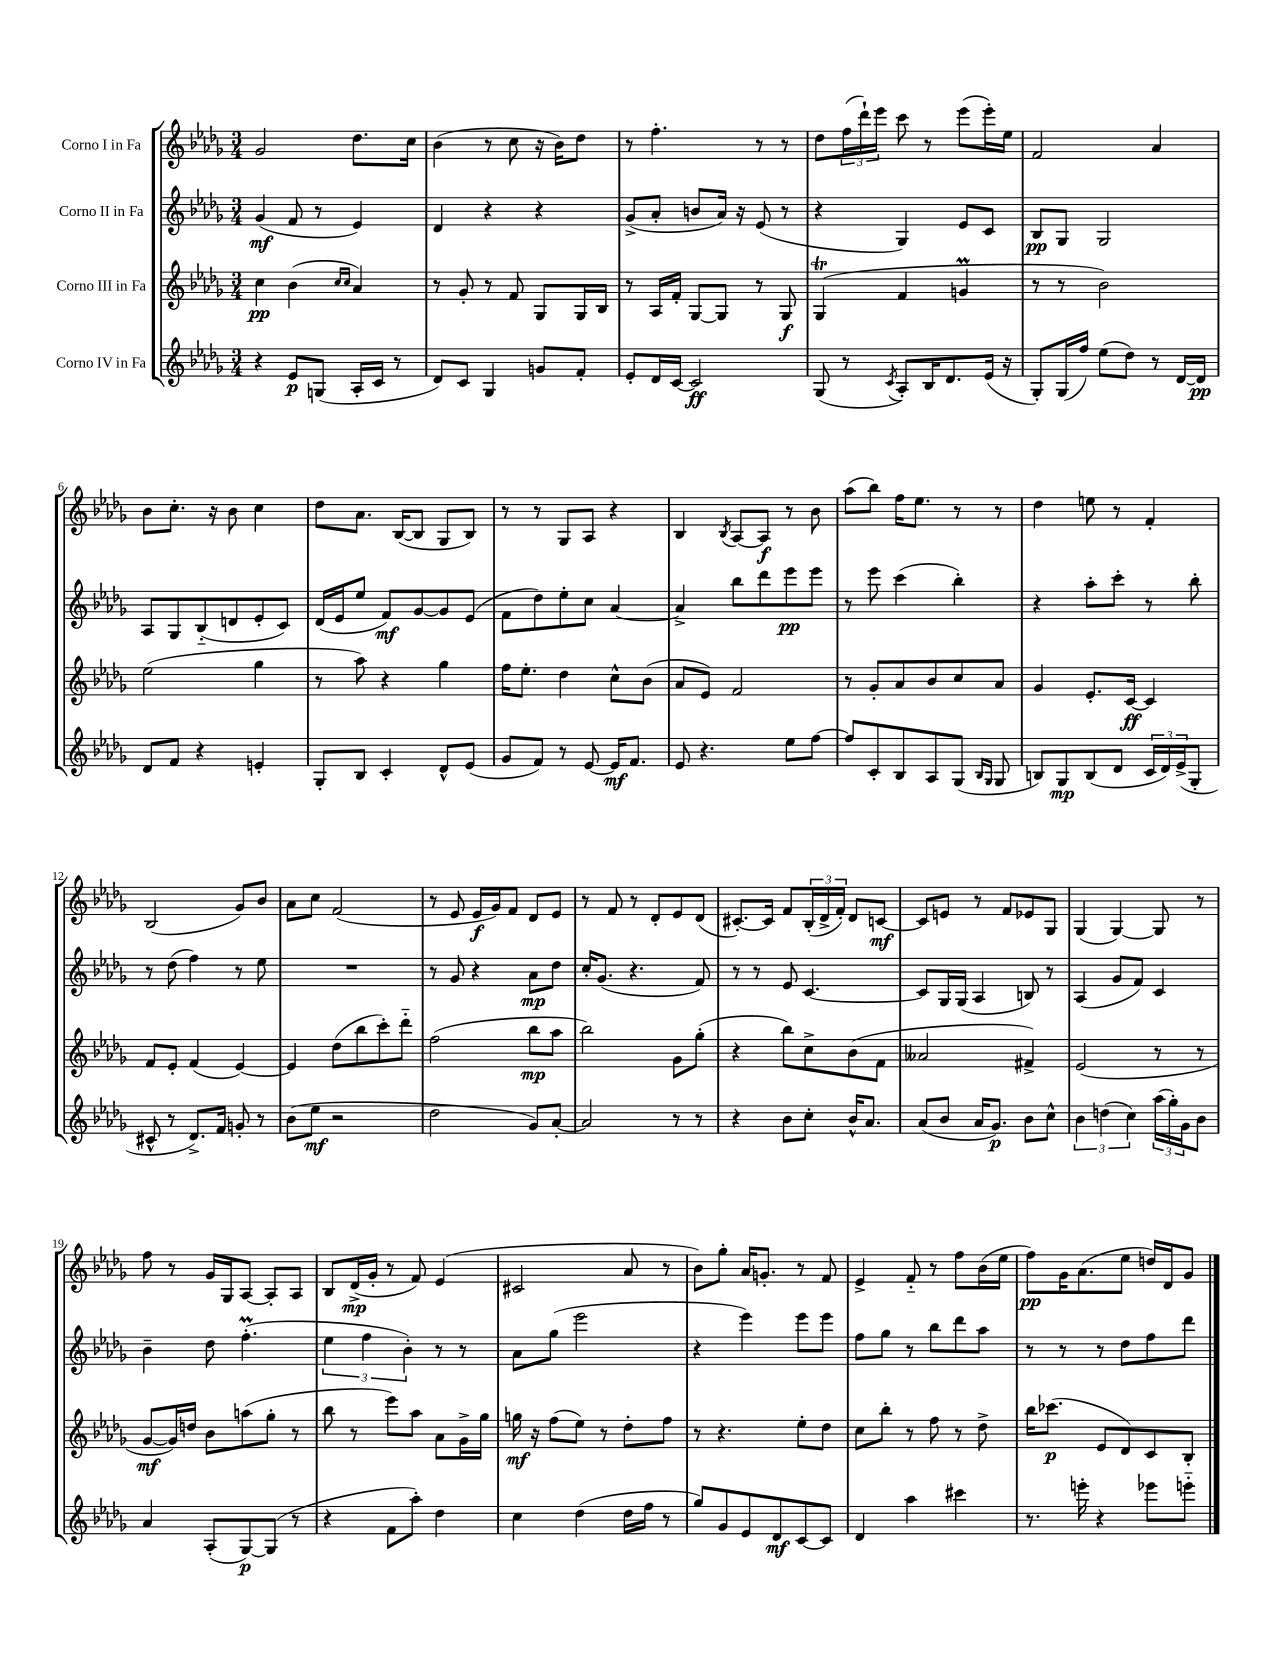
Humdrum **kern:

**kern	**kern	**kern	**kern
*staff4	*staff3	*staff2	*staff1
*clefG2	*clefG2	*clefG2	*clefG2
*k[b-e-a-d-g-]	*k[b-e-a-d-g-]	*k[b-e-a-d-g-]	*k[b-e-a-d-g-]
*M3/4	*M3/4	*M3/4	*M3/4
4r	4cc	(4g-	2g-
8e-	(4b-	8f	.
(8G	.	8r	.
.	16qqcc	.	.
.	16qqcc	.	.
16A-'	4a-)	4e-)	8.dd-
16c	.	.	.
8r	.	.	.
.	.	.	16cc
=	=	=	=
8d-)	8r	4d-	(4b-
8c	8g-'	.	.
4G-	8r	4r	8r
.	8f	.	8cc
8g	8G-	4r	16r
.	.	.	16b-)
8f'	16G-	.	8dd-
.	16B-	.	.
=	=	=	=
8e-'	8r	(8g-^	8r
16d-	16A-	8a-'	4.ff'
[16c	16f'	.	.
2c]	[8G-	8b	.
.	8G-]	16a-)	.
.	.	16r	.
.	8r	(8e-	8r
.	8G-	8r	8r
=	=	=	=
(8G-	(4G-	4r	8dd-
8r	.	.	(24ff
.	.	.	24ddd-`)
.	.	.	24eee-
8qc	.	.	.
8A-')	4f	4G-)	8ccc
16B-	.	.	8r
8.d-	.	.	.
.	4g	8e-	(8eee-
(16e-	.	8c	16eee-')
16r	.	.	16ee-
=	=	=	=
8G-')	8r	8B-	2f
(16G-	8r	8G-	.
16ff)	.	.	.
(8ee-	2b-)	2G-	.
8dd-)	.	.	.
8r	.	.	4a-
[16d-	.	.	.
16d-]	.	.	.
=	=	=	=
8d-	(2ee-	8A-	8b-
8f	.	8G-	8.cc'
4r	.	(8B-'~	.
.	.	.	16r
.	.	8d	8b-
4e'	4gg-	8e-'	4cc
.	.	8c)	.
=	=	=	=
8G-'	8r	(16d-	8dd-
.	.	16e-	.
8B-	8aa-)	8ee-	8.a-
4c'	4r	8f)	.
.	.	.	([16B-
.	.	[8g-	8B-]
8d-^^	4gg-	8g-]	8G-
(8e-	.	(8e-	8B-)
=	=	=	=
8g-	16ff	8f	8r
.	8.ee-'	.	.
8f)	.	8dd-)	8r
8r	4dd-	8ee-'	8G-
[8e-	.	8cc	8A-
16e-]	8cc^^	[4a-	4r
8.f	.	.	.
.	(8b-	.	.
=	=	=	=
8e-	8a-	4a-^]	4B-
4.r	8e-)	.	.
.	.	.	8qB-
.	2f	8bb-	[8A-
.	.	8ddd-	8A-]
8ee-	.	8eee-	8r
[8ff	.	8eee-	8b-
=	=	=	=
8ff]	8r	8r	(8aa-
8c'	8g-'	8eee-	8bb-)
8B-	8a-	(4ccc	16ff
.	.	.	8.ee-
8A-	8b-	.	.
(8G-	8cc	4bb-')	8r
16qqB-	.	.	.
16qqG-	.	.	.
8G-	8a-	.	8r
=	=	=	=
8B)	4g-	4r	4dd-
8G-	.	.	.
(8B	8.e-'	8aa-'	8ee
8d-	.	8ccc'	8r
.	[16c	.	.
24c	4c]	8r	4f'
24d-)	.	.	.
(24e-^	.	.	.
8G-'	.	8bb-'	.
=	=	=	=
8c#^^	8f	8r	(2B-
8r	8e-'	(8dd-	.
8.d-^)	(4f	4ff)	.
16f	.	.	.
8g'	[4e-)	8r	8g-)
8r	.	8ee-	8b-
=	=	=	=
(8b-	4e-]	2.r	8a-
8ee-	.	.	8cc
2r	(8dd-	.	(2f
.	8bb-	.	.
.	8ccc')	.	.
.	8ddd-'~	.	.
=	=	=	=
2dd-	(2ff	8r	8r
.	.	8g-	8e-
.	.	4r	16e-
.	.	.	16g-)
.	.	.	8f
8g-)	8bb-	8a-	8d-
[8a-'	8aa-	8dd-	8e-
=	=	=	=
2a-]	2bb-)	16cc'	8r
.	.	(8.g-	.
.	.	.	8f
.	.	4.r	8r
.	.	.	8d-'
8r	8g-	.	8e-
8r	(8gg-'	8f)	(8d-
=	=	=	=
4r	4r	8r	[8.c#')
.	.	8r	.
.	.	.	16c#]
8b-	8bb-)	8e-	8f
8cc'	8cc^	[4.c	(24B-'
.	.	.	24d-^
.	.	.	24f')
16b-^^	(8b-	.	8d-
8.a-	.	.	.
.	8f	.	[8c
=	=	=	=
(8a-	2a--	8c]	8c]
8b-	.	16G-	8e
.	.	(16G-	.
16a-	.	4A-	8r
8.g-)	.	.	.
.	.	.	8f
8b-	4f#^)	8B)	8e-
8cc^^	.	8r	8G-
=	=	=	=
6b-	(2e-	(4A-	(4G-
(6dd	.	.	.
.	.	8g-	[4G-)
6cc)	.	.	.
.	.	8f)	.
(24aa-	8r	4c	8G-]
24gg-')	.	.	.
24g-	.	.	.
8b-	8r	.	8r
=	=	=	=
4a-	[8g-	4b-~	8ff
.	16g-])	.	8r
.	16dd	.	.
(8A-'	8b-	8dd-	16g-
.	.	.	16G-
[8G-)	(8aa	(4.ff'	[8A-
(8G-]	8gg-'	.	8A-']
8r	8r	.	8A-
=	=	=	=
4r	8bb-	6ee-	8B-
.	8r	.	(16d-^
.	.	6ff	.
.	.	.	16g-'
8f	8eee-)	.	8r
.	.	6b-')	.
8aa-')	8aa-	.	8f)
4dd-	8a-	8r	(4e-
.	16g-^	8r	.
.	16gg-	.	.
=	=	=	=
4cc	16gg	8a-	2c#
.	16r	.	.
.	(8ff	(8gg-	.
(4dd-	8ee-)	2eee-	.
.	8r	.	.
16dd-	8dd-'	.	8a-
16ff	.	.	.
8r	8ff	.	8r
=	=	=	=
8gg-)	8r	4r	8b-)
8g-	4.r	.	8gg-'
8e-	.	4eee-)	16a-
.	.	.	8.g'
8d-	.	.	.
[8c	8ee-'	8eee-	8r
8c]	8dd-	8eee-	8f
=	=	=	=
4d-	8cc	8ff	4e-^
.	8bb-'	8gg-	.
4aa-	8r	8r	8f'~
.	8ff	8bb-	8r
4ccc#	8r	8ddd-	8ff
.	8dd-^	8aa-	(16b-
.	.	.	16ee-
=	=	=	=
8.r	16bb-	8r	8ff)
.	(8.ccc-	.	.
.	.	8r	16g-
16eee'	.	.	(8.a-
4r	8e-	8r	.
.	8d-)	8dd-	8ee-
8eee-	8c	8ff	16dd)
.	.	.	16d-
8eee'~	8B-'	8ddd-	8g-
==	==	==	==
*-	*-	*-	*-
